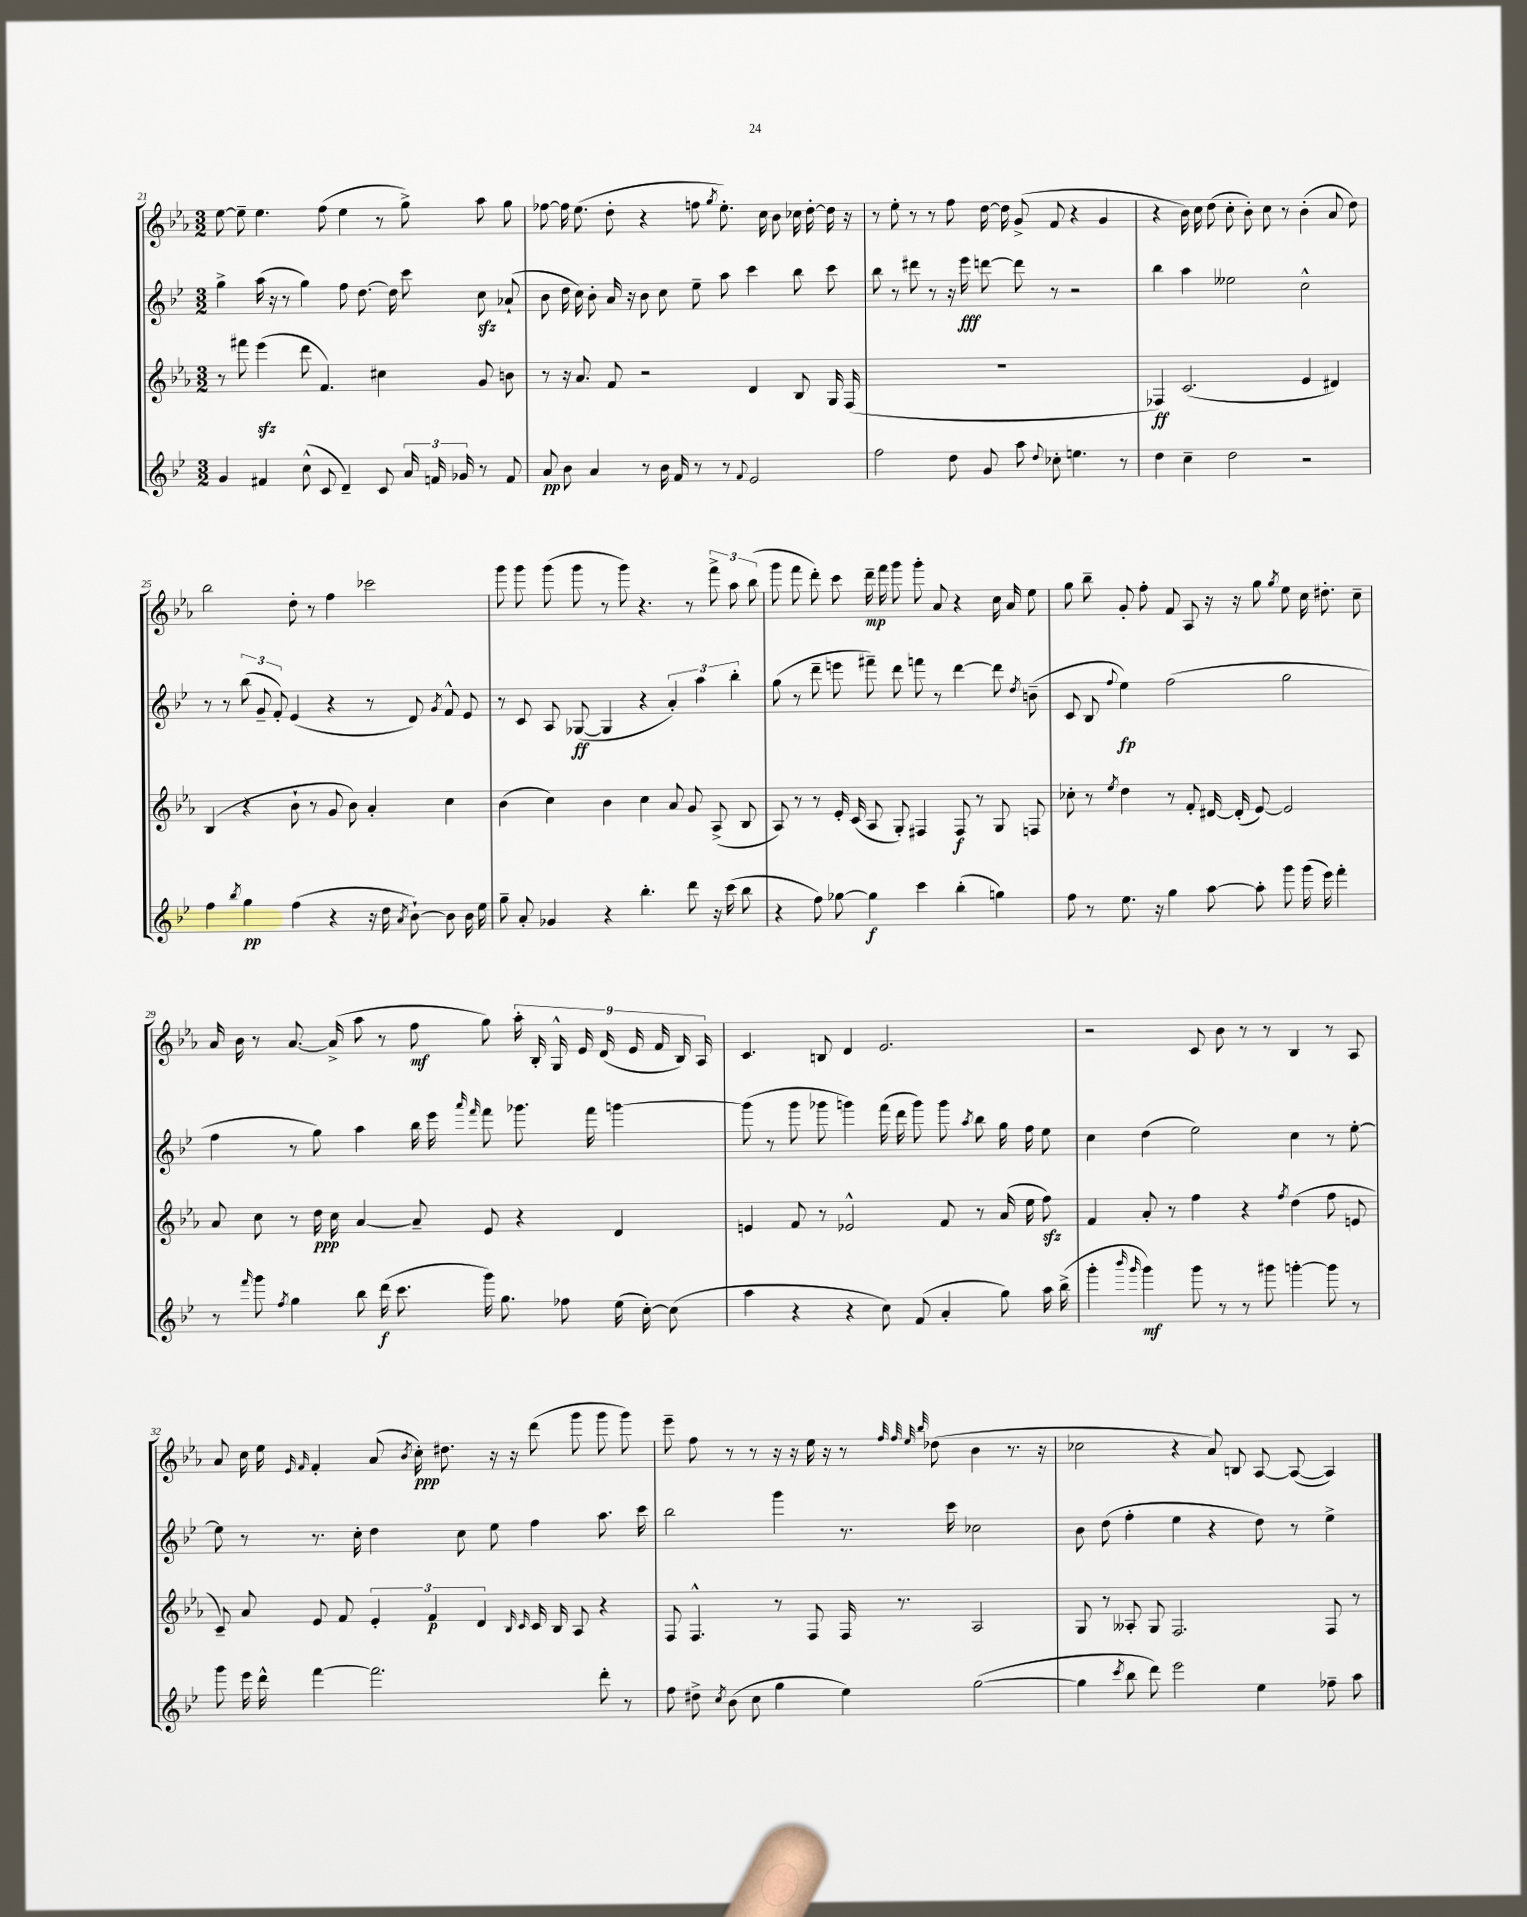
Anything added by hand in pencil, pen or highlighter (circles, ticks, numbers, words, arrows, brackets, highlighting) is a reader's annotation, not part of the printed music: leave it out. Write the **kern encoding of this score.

**kern	**dynam	**kern	**dynam	**kern	**dynam	**kern	**dynam
*part4	*part4	*part3	*part3	*part2	*part2	*part1	*part1
*staff4	*staff4	*staff3	*staff3	*staff2	*staff2	*staff1	*staff1
*clefG2	*	*clefG2	*	*clefG2	*	*clefG2	*
*k[b-e-]	*	*k[b-e-a-]	*	*k[b-e-]	*	*k[b-e-a-]	*
*M3/2	*	*M3/2	*	*M3/2	*	*M3/2	*
=21	=21	=21	=21	=21	=21	=21	=21
4g/	.	8r	.	4gg^\	.	[8ee-\	.
.	.	8fff#X\	.	.	.	8ee-~\]	.
4f#X/	.	(4eee-zz\	.	(16aa\	.	4.ee-\	.
.	.	.	.	16r	.	.	.
.	.	.	.	8r	.	.	.
(8cc^^\	.	8ddd\	.	4gg\)	.	.	.
8c/	.	4.f/)	.	.	.	(8ff\	.
4d~/)	.	.	.	8ff\	.	4ee-\	.
.	.	.	.	[8.dd\	.	.	.
8c/	.	4cc#X\	.	.	.	8r	.
.	.	.	.	16dd\]	.	.	.
24a/	.	.	.	8ccc\	.	8gg^\)	.
24fn/	.	.	.	.	.	.	.
24g-X/	.	.	.	.	.	.	.
8r	.	8g/	.	8cczz\	.	8aa-\	.
8f/	.	8bn\	.	(8a-X`/	.	8gg\	.
=22	=22	=22	=22	=22	=22	=22	=22
8a/	pp	8r	.	8b-\	.	[8ff-X\	.
8b-\	.	16r	.	16dd\	.	16ff-\]	.
.	.	8.a-/	.	16cc\)	.	(8.ee-\	.
4a/	.	.	.	8b-'\	.	.	.
.	.	8f/	.	16a/	.	8dd'\	.
.	.	.	.	16r	.	.	.
8r	.	2r	.	8b-\	.	4r	.
16b-\	.	.	.	8cc\	.	.	.
16f/	.	.	.	.	.	.	.
8r	.	.	.	8ee-~\	.	8ffn\	.
.	.	.	.	.	.	8qgg/	.
8r	.	.	.	8aa\	.	8.ee-'\)	.
8qqf/	.	.	.	.	.	.	.
2e-/	.	4d/	.	4ccc\	.	.	.
.	.	.	.	.	.	16cc\	.
.	.	.	.	.	.	8b-\	.
.	.	8B-/	.	8bb-\	.	16cc-X\	.
.	.	.	.	.	.	[16dd'\	.
.	.	16G/	.	8ccc\	.	16dd\]	.
.	.	(16F/	.	.	.	16r	.
=23	=23	=23	=23	=23	=23	=23	=23
2ff\	.	1.r	.	8bb-\	.	8r	.
.	.	.	.	8r	.	8ee-'\	.
.	.	.	.	8ddd#X\	.	8r	.
.	.	.	.	8r	.	8r	.
8dd\	.	.	.	16r	.	8ff\	.
.	.	.	.	16eee-\	fff	.	.
8g/	.	.	.	[8dddn\	.	[16dd\	.
.	.	.	.	.	.	16dd\]	.
8aa\	.	.	.	8ddd\]	.	(8g^/	.
8qqdd/	.	.	.	.	.	.	.
8cc-X'\	.	.	.	8r	.	8f/	.
4.een\	.	.	.	2r	.	4r	.
.	.	.	.	.	.	4g/	.
8r	.	.	.	.	.	.	.
=24	=24	=24	=24	=24	=24	=24	=24
4dd\	.	4F-X/)	ff	4bb-\	.	4r	.
4cc~\	.	(2.c/	.	4aa\	.	16b-\)	.
.	.	.	.	.	.	16cc\	.
.	.	.	.	.	.	(8dd\	.
2dd\	.	.	.	2ee--X\	.	8cc'\	.
.	.	.	.	.	.	8b-'\)	.
.	.	.	.	.	.	8cc\	.
.	.	.	.	.	.	8r	.
2r	.	4e-/	.	2cc^^\	.	(4b-'\	.
.	.	4d#X/)	.	.	.	8a-/	.
.	.	.	.	.	.	8dd\)	.
!!LO:LB:g=z
=25	=25	=25	=25	=25	=25	=25	=25
4ff\	.	(4B-/	.	8r	.	2bb-\	.
.	.	.	.	8r	.	.	.
8qbb-/	.	.	.	.	.	.	.
4gg\	pp	4r	.	(12bb-\	.	.	.
.	.	.	.	12g~/	.	.	.
.	.	.	.	12f'/)	.	.	.
(4ff\	.	8b-`\	.	(4e-/	.	8dd'\	.
.	.	8r	.	.	.	8r	.
4r	.	8g/	.	4r	.	4ff\	.
.	.	8b-\)	.	.	.	.	.
16r	.	4a-'/	.	8r	.	2ccc-X\	.
16dd\	.	.	.	.	.	.	.
8qa/	.	.	.	.	.	.	.
[8b-`\)	.	.	.	8d/)	.	.	.
.	.	.	.	8qg/	.	.	.
8b-\]	.	4cc\	.	8f^^/	.	.	.
16b-\	.	.	.	8e-/	.	.	.
16ee-\	.	.	.	.	.	.	.
=26	=26	=26	=26	=26	=26	=26	=26
8gg~\	.	(4b-\	.	8r	.	8ggg\	.
8a'/	.	.	.	8c/	.	8ggg\	.
4g-X/	.	4cc\)	.	8A/	.	(8ggg\	.
.	.	.	.	([8G-X/	ff	8ggg\	.
4r	.	4b-\	.	4G-/]	.	8r	.
.	.	.	.	.	.	8ggg\)	.
4.bb-'\	.	4cc\	.	4r	.	4.r	.
.	.	8a-/	.	6a'/)	.	.	.
8ddd\	.	8g/	.	.	.	8r	.
.	.	.	.	6aa\	.	.	.
16r	.	(8A-^/	.	.	.	12fff^\	.
(16ccc\	.	.	.	.	.	.	.
.	.	.	.	6bb-'\	.	12aa-\	.
8bb-\	.	8B-/	.	.	.	.	.
.	.	.	.	.	.	(12bb-\	.
=27	=27	=27	=27	=27	=27	=27	=27
4r	.	8A-/)	.	(8gg\	.	8ggg\	.
.	.	8r	.	8r	.	8fff\	.
8ff\)	.	8r	.	8ddd~\	.	8ddd'\)	.
[8gg-X\	.	16e-'/	.	8eeen\	.	8ccc\	.
.	.	(16c/	.	.	.	.	.
4gg-\]	f	8A-/	.	8fff#X~\)	.	16ddd~\	mp
.	.	.	.	.	.	16fff\	.
.	.	8G'/)	.	8ddd\	.	8ggg\	.
4ccc\	.	4F#X/	.	8fffn\	.	8ggg'\	.
.	.	.	.	8r	.	8a-/	.
(4bb-'\	.	8F#/	f	[4ddd\	.	4r	.
.	.	8r	.	.	.	.	.
4ggn\)	.	8G/	.	8ddd\]	.	16cc\	.
.	.	.	.	.	.	16a-/	.
.	.	.	.	8qdd/	.	.	.
.	.	8Fn/	.	(8bn~\	.	8ee-\	.
=28	=28	=28	=28	=28	=28	=28	=28
8ff\	.	8cc-X'\	.	8c/	.	8gg\	.
8r	.	8r	.	8B-/	.	8bb-~\	.
.	.	8qee-/	.	8qqff/	.	.	.
8.ee-\	.	4dd\	.	4ee-\)	fp	8g'/	.
.	.	.	.	.	.	8ff'\	.
16r	.	.	.	.	.	.	.
4gg\	.	8r	.	(2ff\	.	8f/	.
.	.	8f'/	.	.	.	8A-/	.
[8aa\	.	[16d#X/	.	.	.	16r	.
.	.	(16d#'/]	.	.	.	16r	.
8aa'\]	.	[8e-/)	.	.	.	8gg\	.
.	.	.	.	.	.	8qgg/	.
8ggg\	.	2e-/]	.	2gg\	.	8ee-\	.
(16ggg\	.	.	.	.	.	16cc\	.
16eee-\)	.	.	.	.	.	8.dd#X'\	.
4fff'\	.	.	.	.	.	.	.
.	.	.	.	.	.	8cc~\	.
!!LO:LB:g=z
=29	=29	=29	=29	=29	=29	=29	=29
8r	.	8a-/	.	4ff\	.	16a-/	.
.	.	.	.	.	.	16b-\	.
16qqfff/	.	.	.	.	.	.	.
8ggg\	.	8cc\	.	.	.	8r	.
8qff/	.	.	.	.	.	.	.
4gg\	.	8r	.	8r	.	[8.a-/	.
.	.	16dd\	ppp	8gg\)	.	.	.
.	.	16cc\	.	.	.	(16a-^/]	.
8bb-\	.	[4a-/	.	4aa\	.	8aa-\	.
(16ddd\	f	.	.	.	.	8r	.
8.ccc\	.	.	.	.	.	.	.
.	.	8a-~/]	.	16bb-\	.	8ff\	mf
.	.	.	.	16eee-\	.	.	.
.	.	.	.	16qqaaa/	.	.	.
.	.	.	.	16qqfff/	.	.	.
16ggg\)	.	8e-/	.	8fff\	.	8gg\)	.
8.gg\	.	.	.	.	.	.	.
.	.	4r	.	8.ggg-X\	.	18aa-'\	.
.	.	.	.	.	.	18B-'/	.
.	.	.	.	.	.	18G^^/	.
8ff-X\	.	.	.	.	.	.	.
.	.	.	.	.	.	18e-/	.
.	.	.	.	16fff\	.	.	.
.	.	.	.	.	.	(18d/	.
(16ee-\	.	4d/	.	[4gggn\	.	.	.
.	.	.	.	.	.	18e-/	.
[16cc'\)	.	.	.	.	.	.	.
.	.	.	.	.	.	18f/	.
(8cc\]	.	.	.	.	.	.	.
.	.	.	.	.	.	18B-/)	.
.	.	.	.	.	.	18A-/	.
=30	=30	=30	=30	=30	=30	=30	=30
4aa\	.	4en/	.	(8ggg\]	.	4.c/	.
.	.	.	.	8r	.	.	.
4r	.	8f/	.	8ggg\	.	.	.
.	.	8r	.	8ggg-X\	.	8Bn/	.
4r	.	2e-X^^/	.	4gggn\)	.	4d/	.
8cc\)	.	.	.	(16fff\	.	2.e-/	.
.	.	.	.	16ddd\	.	.	.
(8f/	.	.	.	8ggg\)	.	.	.
4a'/	.	8f/	.	8ggg\	.	.	.
.	.	.	.	8qaa/	.	.	.
.	.	8r	.	8bb-\	.	.	.
8gg\)	.	(16a-/	.	16gg\	.	.	.
.	.	16ee-\	.	16ff\	.	.	.
16aa\	.	8ffzz\)	.	8ee-\	.	.	.
(16bb-^\	.	.	.	.	.	.	.
=31	=31	=31	=31	=31	=31	=31	=31
4ggg'\	.	4f/	.	4cc\	.	2r	.
16qqbbb-/	.	.	.	.	.	.	.
16qqggg/	.	.	.	.	.	.	.
4ggg\)	mf	8a-'/	.	(4dd\	.	.	.
.	.	8r	.	.	.	.	.
8ggg\	.	4ff\	.	2ee-\)	.	8c/	.
8r	.	.	.	.	.	8b-\	.
8r	.	4r	.	.	.	8r	.
8ggg#X\	.	.	.	.	.	8r	.
.	.	8qff/	.	.	.	.	.
[4gggn'\	.	(4dd\	.	4cc\	.	4B-/	.
8ggg\]	.	8ff\	.	8r	.	8r	.
8r	.	8en/	.	[8ee-'\	.	8A-/	.
!!LO:LB:g=z
=32	=32	=32	=32	=32	=32	=32	=32
8ggg\	.	8c~/)	.	8ee-\]	.	8a-/	.
16eee-\	.	8a-/	.	8r	.	16cc\	.
16ddd^^\	.	.	.	.	.	16ee-\	.
.	.	.	.	.	.	16qqe-/	.
.	.	.	.	.	.	16qqf/	.
[4fff\	.	8e-/	.	8.r	.	4f'/	.
.	.	8f/	.	.	.	.	.
.	.	.	.	16cc'\	.	.	.
2.fff\]	.	6e-'/	.	4dd\	.	(8a-/	.
.	.	.	.	.	.	8qb-/	.
.	.	.	.	.	.	16cc'\)	ppp
.	.	6f/	p	.	.	.	.
.	.	.	.	.	.	8.dd#X\	.
.	.	.	.	8cc\	.	.	.
.	.	6d/	.	.	.	.	.
.	.	.	.	8ee-\	.	16r	.
.	.	.	.	.	.	16r	.
.	.	16qqB-/	.	.	.	.	.
.	.	16qqc/	.	.	.	.	.
.	.	16c/	.	4ff\	.	(8ddd\	.
.	.	16B-/	.	.	.	.	.
.	.	8A-/	.	.	.	8ggg\	.
8ddd'\	.	4r	.	8.aa\	.	8ggg\	.
8r	.	.	.	.	.	8ggg\)	.
.	.	.	.	16ccc\	.	.	.
=33	=33	=33	=33	=33	=33	=33	=33
8ff\	.	8F/	.	2bb-\	.	8eee-~\	.
8dd#X^\	.	4.F^^/	.	.	.	8ff\	.
8qcc/	.	.	.	.	.	.	.
(8b-\	.	.	.	.	.	8r	.
8cc\	.	.	.	.	.	8r	.
4gg\	.	8r	.	4ggg\	.	16r	.
.	.	.	.	.	.	16r	.
.	.	8F/	.	.	.	16ee-\	.
.	.	.	.	.	.	16r	.
4ee-\)	.	16F/	.	8.r	.	8r	.
.	.	8.r	.	.	.	.	.
.	.	.	.	.	.	32qqff/	.
.	.	.	.	.	.	32qqff/	.
.	.	.	.	.	.	32qqee-/	.
.	.	.	.	.	.	32qqbb-/	.
.	.	.	.	.	.	(8dd-X\	.
.	.	.	.	16ccc\	.	.	.
([2gg\	.	2A-/	.	2cc-X\	.	4b-\	.
.	.	.	.	.	.	8.r	.
.	.	.	.	.	.	16r	.
=34	=34	=34	=34	=34	=34	=34	=34
4gg\]	.	8G/	.	8b-\	.	2cc-X\	.
.	.	8r	.	(8dd\	.	.	.
8qccc/	.	.	.	.	.	.	.
8bb-\	.	8A--X'/	.	4ff'\	.	.	.
8ddd\)	.	8G/	.	.	.	.	.
2eee-\	.	2.F/	.	4ee-\	.	4r	.
.	.	.	.	4r	.	8a-/)	.
.	.	.	.	.	.	8Bn/	.
4ee-\	.	.	.	8dd\)	.	[8A-/	.
.	.	.	.	8r	.	(8A-/_	.
8ff-X~\	.	8F/	.	4ee-^\	.	4A-/])	.
8aa\	.	8r	.	.	.	.	.
==	==	==	==	==	==	==	==
*-	*-	*-	*-	*-	*-	*-	*-
